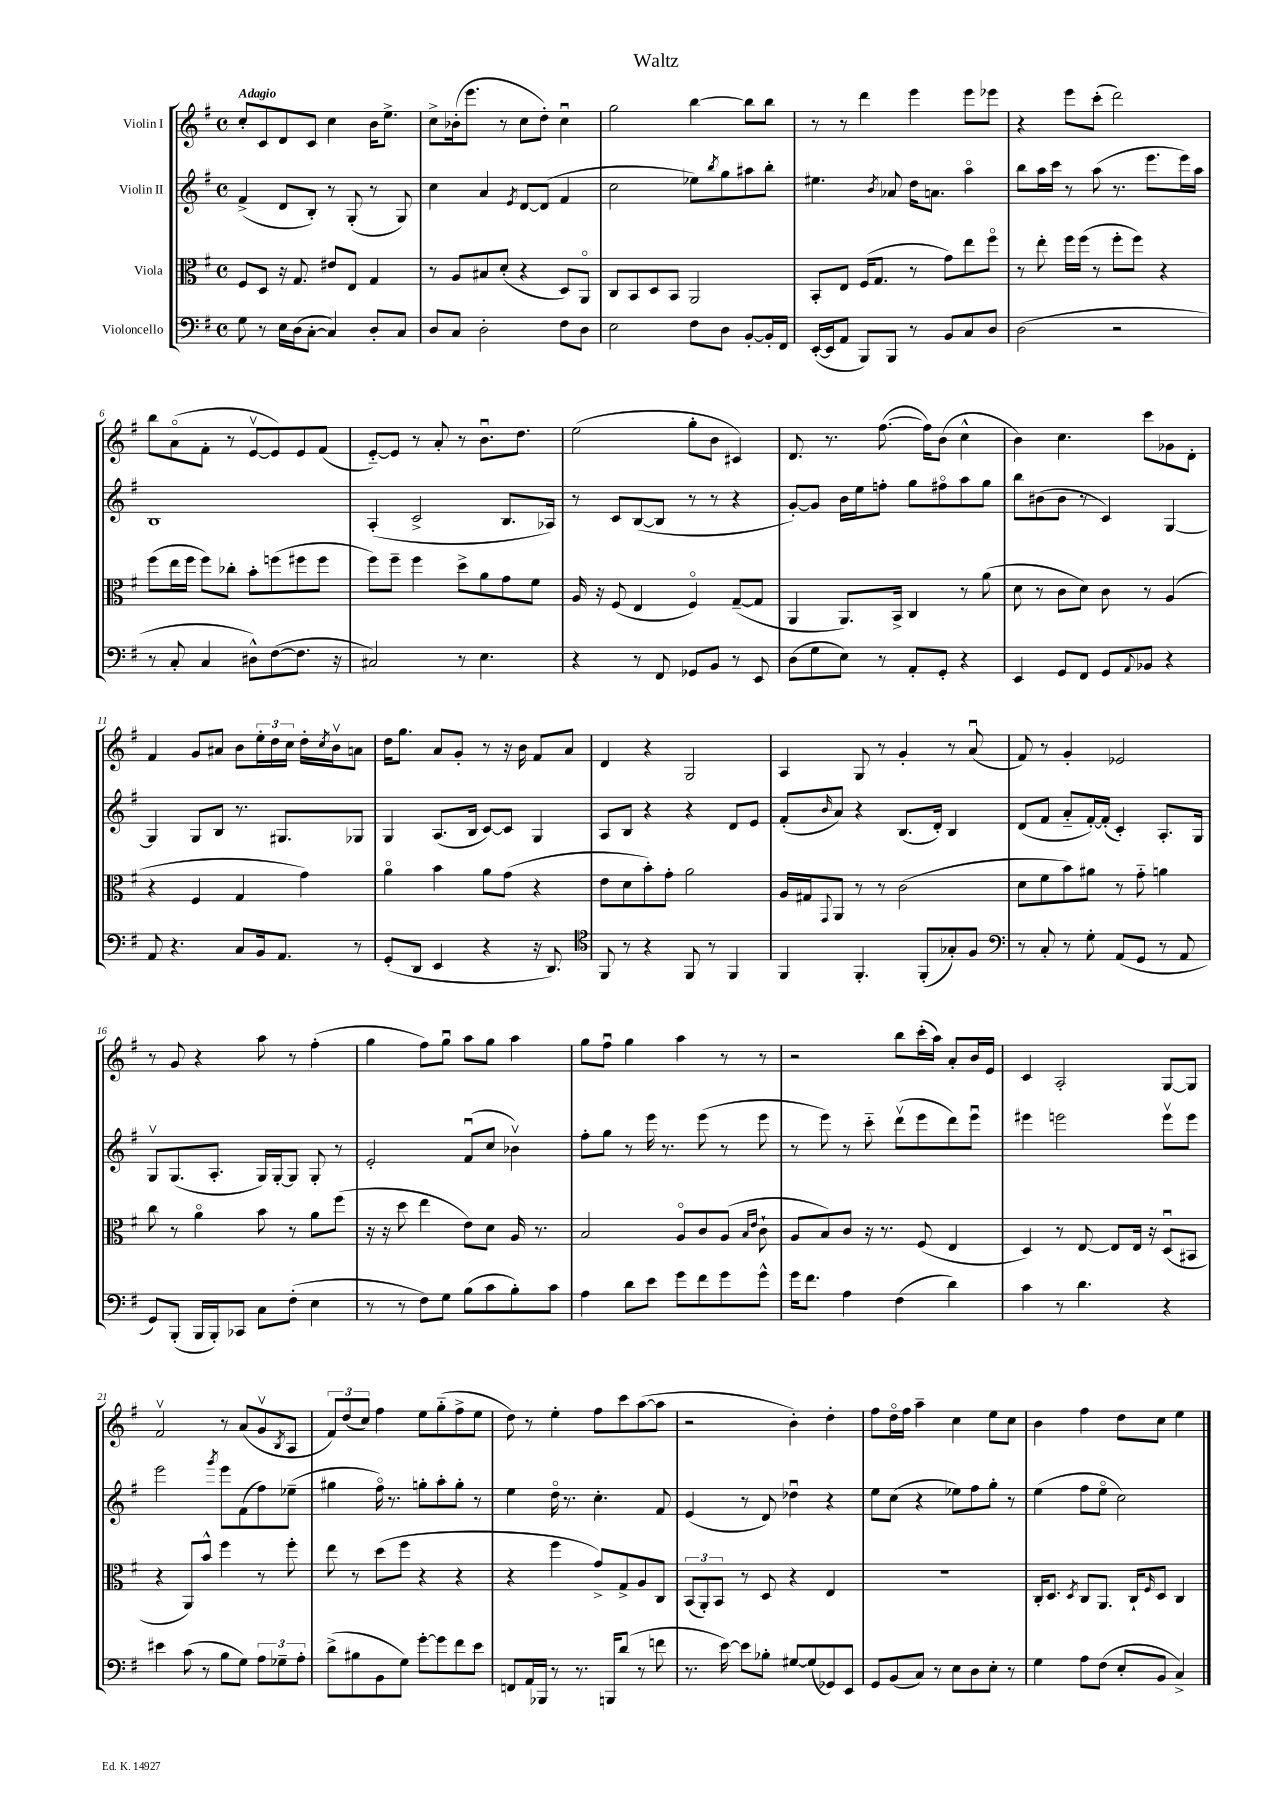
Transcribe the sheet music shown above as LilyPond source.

\header { title = "Waltz" }
<<
\new StaffGroup <<
\new Staff = "s0" \with { instrumentName = "Violin I" } {
    \clef treble \key g \major \defaultTimeSignature \time 4/4 \tempo "Adagio"
    c''8-. c'8 d'8 c'8 c''4 b'16 e''8.-> |
    c''8-> bes'16-.( e'''8. r8 c''8 d''8-.) c''4\downbow |
    g''2 b''4~ b''8 b''8 |
    r8 r8 d'''4 e'''4 e'''8 ees'''8 |
    r4 e'''8 c'''8-.( d'''2) |
    b''8 a'8\flageolet( fis'8-. r8 e'8~\upbow e'8) e'8 fis'8( |
    e'8~-_) e'8 r8 a'8-. r8 b'8.\downbow d''8. |
    e''2( g''8-. b'8 cis'4) |
    d'8. r8. fis''8.~( fis''16) b'8( c''4-^ |
    b'4) c''4. c'''8 ges'8 d'8-. |
    fis'4 g'8 ais'8 b'8 \tuplet 3/2 { e''16-. d''16 c''16 } d''16-. \acciaccatura { c''8 } b'16\upbow a'8 |
    d''16 g''8. a'8 g'8-. r8 r16 b'16 fis'8 a'8 |
    d'4 r4 g2 |
    a4 g8 r8 g'4-. r8 a'8\downbow( |
    fis'8) r8 g'4-. ees'2 |
    r8 g'8 r4 a''8 r8 fis''4-.( |
    g''4 fis''8) g''8\downbow a''8 g''8 a''4 |
    g''8 fis''8\downbow g''4 a''4 r8 r8 |
    r2 b''8 c'''16-.( a''16) a'8-. b'16 e'16 |
    c'4 a2-. g8~ g8 |
    fis'2\upbow r8 a'8( g'8\upbow \acciaccatura { b8 } a8 |
    \tuplet 3/2 { fis'8) d''8( c''8) } fis''4 e''8 g''8-_( fis''8-> e''8 |
    d''8) r8 e''4-. fis''8 c'''8 a''8~( a''8 |
    r2 b'4-.) d''4-. |
    fis''8 d''16\flageolet fis''16 a''4-- c''4 e''8 c''8 |
    b'4 fis''4 d''8 c''8 e''4 \bar "|." |
}
\new Staff = "s1" \with { instrumentName = "Violin II" } {
    \clef treble \key g \major \defaultTimeSignature \time 4/4
    fis'4->( d'8 b8-.) r8 g8-.( r8 g8) |
    c''4 a'4 \acciaccatura { e'8 } d'8~ d'8( fis'4 |
    c''2 ees''8) \acciaccatura { b''8 } g''8 ais''8 b''8-. |
    eis''4. \acciaccatura { b'8 } aes'8 d''16 a'8. a''4\flageolet |
    b''8 a''16 c'''16 r8 a''8( r8. e'''8. e'''16) a''16 |
    b1 |
    a4-.( c'2-> b8. aes16) |
    r8 c'8 b8~( b8 r8 r8 r4 |
    g'8~-.) g'8 b'16 e''16 f''8-. g''8 fis''8\flageolet a''8 g''8 |
    b''8 bis'8( bis'8 r8 c'4) g4~ |
    g4 g8 b8 r8. gis8. ges8 |
    g4 a8.( b16 c'8~) c'8 g4 |
    a8 b8 r4 r4 d'8 e'8 |
    fis'8-.( \grace { b'16 } a'8) r4 b8.( d'16-.) b4 |
    d'8( fis'8 a'8-_ fis'16~-.) fis'16-.( c'4-.) a8.-. g16 |
    g8\upbow g8.( a8.-. g16) g16~-. g8 g8-. r8 |
    e'2-. fis'8\downbow( c''8 bes'4\upbow) |
    fis''8-. g''8 r8 e'''16 r8. e'''8( r8 e'''8 |
    r8 e'''8) r8 c'''8-_ d'''8\upbow( e'''8 d'''8) e'''8\downbow |
    eis'''4 e'''2 e'''8\upbow e'''8 |
    e'''2 \acciaccatura { g'''8 } e'''8 fis'8( fis''8) ees''8--( |
    gis''4 fis''16\flageolet) r8. g''8-. a''8-. g''8-. r8 |
    e''4 d''16\flageolet r8. c''4.-. fis'8 |
    e'4( r8 d'8) des''4\downbow r4 |
    e''8 c''8( r4 ees''8) fis''8 g''8-. r8 |
    e''4( fis''8 e''8\flageolet c''2) \bar "|." |
}
\new Staff = "s2" \with { instrumentName = "Viola" } {
    \clef alto \key g \major \defaultTimeSignature \time 4/4
    fis8 d8 r16 g8. eis'8 e8 g4 |
    r8 a8 bis8 d'8-.( r4 d8) a,8\flageolet |
    c8 b,8 d8 b,8 a,2 |
    b,8-. e8 fis16( g8. r8 g'8) e''8 fis''8\flageolet |
    r8 e''8-. fis''16 fis''16( r8 fis''8-. fis''8) r4 |
    fis''8( e''16 fis''16 fis''8) ces''8-. b'8-. f''8( fis''8 fis''8 |
    fis''8) fis''8-- fis''4 d''8-> a'8 g'8 fis'8 |
    a16 r16 fis8( e4 fis4\flageolet) g8~--( g8 |
    a,4 a,8.) b,16-> c4 r8 a'8( |
    d'8 r8 c'8 d'8) c'8 r8 a4( |
    r4 fis4 g4 g'4) |
    a'4\flageolet b'4 a'8 g'8( r4 |
    e'8 d'8 b'8-.) g'8-. a'2 |
    a16 gis16 \appoggiatura { g,8 } a,8 r8 r8 c'2( |
    d'8 fis'8 b'8) ais'8 r8 g'8-_ a'4 |
    c''8 r8 a'4\flageolet b'8 r8 a'8 fis''8( |
    r16 r16 d''8 e''4 e'8) d'8 a16 r8. |
    b2 a8\flageolet c'8 a8( \grace { b16 e'16 } c'8-! |
    a8 b8) c'8 r16 r8. fis8( e4 |
    d4) r8 e8~ e8 e16 r16 d8\downbow( bis,8 |
    r4 a,8) b'8-^ fis''4 r8 fis''8-. |
    e''8 r8 d''8( fis''8 r4 r4 |
    r4 fis''4 g'8->) g8-> a8 c8 |
    \tuplet 3/2 { b,8( a,8-.) b,8 } r8 d8 r4 e4 |
    r1 |
    c16-. d8. \acciaccatura { d8 } c8 a,8. c16-! \grace { fis16 } d8 c4 \bar "|." |
}
\new Staff = "s3" \with { instrumentName = "Violoncello" } {
    \clef bass \key g \major \defaultTimeSignature \time 4/4
    g8 r8 e16 d16( c8~-. c4) d8-. c8 |
    d8 c8 d2-. fis8 d8 |
    e2 fis8 d8 b,8~-. b,16-. fis,16 |
    e,16~-.( e,16 a,8 b,,8) b,,8 r8 b,8 c8 d8 |
    d2( r2 |
    r8 c8-. c4 dis8-^) fis8~( fis8. r16 |
    cis2) r8 e4. |
    r4 r8 fis,8 ges,8 b,8 r8 e,8 |
    d8( g8 e8) r8 a,8-. g,8-. r4 |
    e,4 g,8 fis,8 g,8 \appoggiatura { a,8 } bes,8 r4 |
    a,8 r4. c8 b,16 a,8. r8 |
    g,8-.( d,8 e,4 r4 r16 d,8.) |
    \clef tenor fis,8 r8 r4 fis,8 r8 fis,4 |
    fis,4 fis,4.-. fis,8-.( ges8-.) fis8 |
    \clef bass r8 c8-. r8 g8-. a,8( g,8 r8 a,8 |
    g,8) b,,8-.( b,,16 b,,16-.) ces,8 c8 fis8-.( e4 |
    r8 r8 fis8) g8 b8( c'8 b8-.) c'8 |
    a4 d'8 e'8 g'8 fis'8 g'8 g'8-^ |
    g'16 fis'8. a4 fis4( d'4) |
    c'4 r8 d'4. r4 |
    eis'4 c'8( r8 b8 g8) \tuplet 3/2 { a8 ges8-- a8-. } |
    d'8->( bis8 b,8 g8) g'8~-. g'8 fis'8 e'8 |
    f,8 a,16 bes,,16 r8 r8. b,,16 d'8( r8 f'8 |
    r8. e'16~) e'8 bes8-. gis8~ gis8( ges,8) e,8 |
    g,8 b,8( c8) r8 e8 d8 e8-. r8 |
    g4 a8 fis8( e8-. b,8 c4->) \bar "|." |
}
>>
>>
